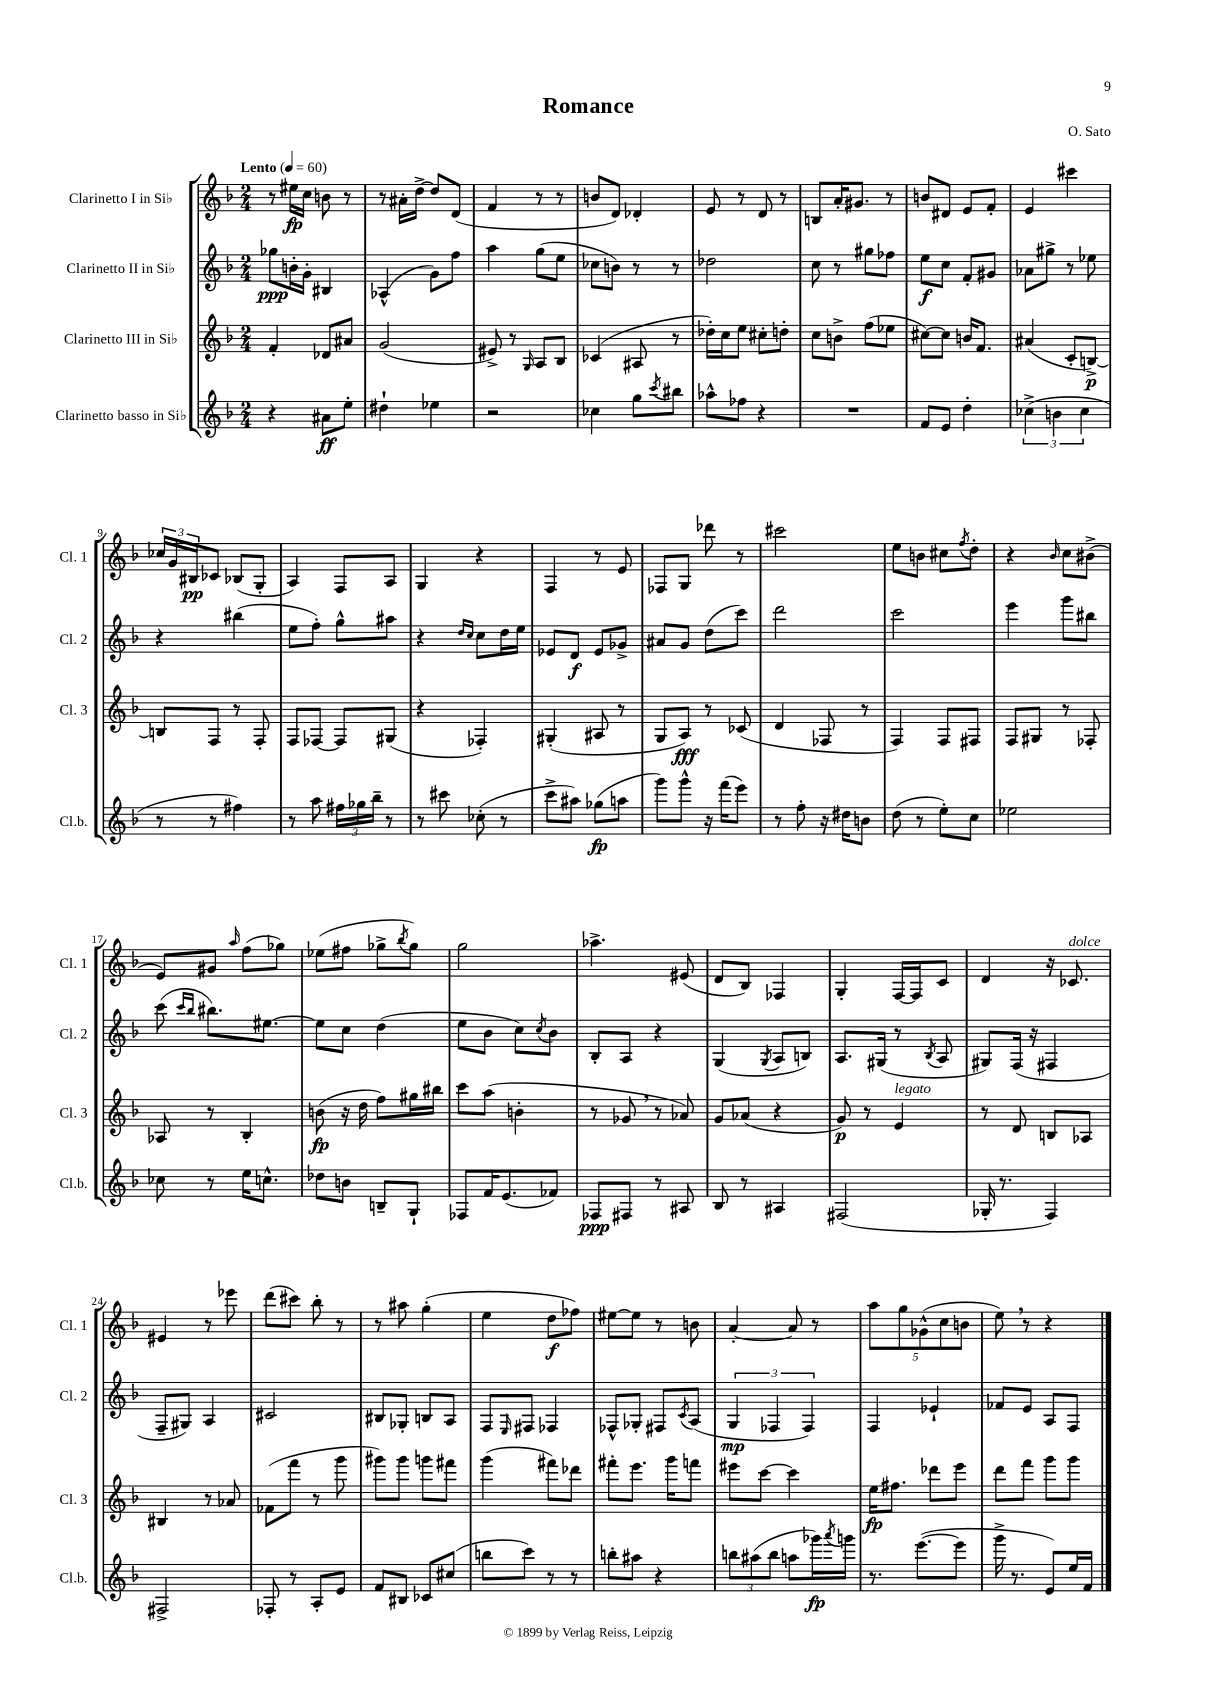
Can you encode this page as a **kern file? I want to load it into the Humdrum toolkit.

**kern	**kern	**kern	**kern
*staff4	*staff3	*staff2	*staff1
*clefG2	*clefG2	*clefG2	*clefG2
*k[b-]	*k[b-]	*k[b-]	*k[b-]
*M2/4	*M2/4	*M2/4	*M2/4
*MM60	*MM60	*MM60	*MM60
4r	4f'	8gg-	8r
.	.	16b'	16ee#
.	.	16g'	16cc
8a#	8d-	4B#	8b
8ee'	8a#	.	8r
=	=	=	=
4dd#`	(2g	(4A-^^	8r
.	.	.	16a#'
.	.	.	[16dd^
4ee-	.	8g)	8dd]
.	.	8ff	(8d
=	=	=	=
2r	8e#^)	4aa	4f
.	8r	.	.
.	16qqG	.	.
.	8A	(8gg	8r
.	8B-	8ee	8r
=	=	=	=
4cc-	(4c-	8cc-	8b
.	.	8b)	8d)
8gg	8A#	8r	4d-'
8qccc	.	.	.
8bb#	8r	8r	.
=	=	=	=
8aa-^^	16dd-')	2dd-	8e
.	16cc	.	.
8ff-	8ee	.	8r
4r	8cc#'	.	8d
.	8dd'	.	8r
=	=	=	=
2r	8cc	8cc	8B
.	8b^	8r	16a'
.	.	.	8.g#
.	(8ff	8gg#	.
.	8ee-	8ff-	8r
=	=	=	=
8f	[8cc#)	8ee	8b
8e	8cc#]	8cc	8d#
4dd'	16b	8f'	8e
.	8.f	.	.
.	.	8g#	8f'
=	=	=	=
(6cc-^	(4a#	8a-	4e
.	.	8gg#^	.
6b	.	.	.
.	8c'	8r	4ccc#
6cc-	.	.	.
.	[8B^)	8ee-	.
=	=	=	=
8r	8B]	4r	24cc-
.	.	.	24g
.	.	.	24B#
8r	8F	.	8c-
4ff#)	8r	(4bb#	(8B-
.	8F'	.	8G'
=	=	=	=
8r	8F	8ee	4A)
8aa	[8F-	8ff')	.
24ff#	8F-]	8gg^^	8F
24gg-	.	.	.
24bb-~	.	.	.
8r	(8G#	8aa#	8A
=	=	=	=
8r	4r	4r	4G
8ccc#	.	.	.
.	.	16qqdd	.
.	.	16qqcc	.
(8cc-'	4F-')	8cc	4r
8r	.	16dd	.
.	.	16ee	.
=	=	=	=
8ccc^	(4G#'	8e-	4F
8aa#)	.	8d	.
(8gg-	8A#	8e-	8r
8aa	8r	8g-^	8e
=	=	=	=
8ggg)	8G	8a#	8F-
8ggg^^	8A)	8g	8G
16r	8r	(8dd	8ddd-
(16fff	.	.	.
8eee)	(8c-	8ccc)	8r
=	=	=	=
8r	4d	2ddd	2ccc#
8ff'	.	.	.
16r	8F-	.	.
16dd#	.	.	.
8b	8r	.	.
=	=	=	=
(8dd	4F)	2ccc	8ee
8r	.	.	8b
8ee')	8F	.	8cc#
.	.	.	8qff
8cc	8F#	.	8dd'
=	=	=	=
2ee-	8F	4eee	4r
.	8G#	.	.
.	.	.	16qqb-
.	8r	8ggg	8cc
.	8F-'	8bb#	(8b#^
=	=	=	=
8cc-	8A-	(8ccc	8e)
.	.	16qqccc	.
.	.	16qqbb-	.
8r	8r	8.bb#)	8g#
.	.	.	16qqaa
16ee	4B-'	.	(8ff
8.cc^^	.	[8.ee#	.
.	.	.	8gg-)
=	=	=	=
8dd-	(8b	8ee#]	(8ee-
8b	16r	8cc	8ff#
.	16dd	.	.
8B~	8ff)	(4dd	8gg-^
.	.	.	8qbb-
8G`	16gg#	.	8gg-)
.	16bb#	.	.
=	=	=	=
8F-	8ccc	8ee	2gg
16f	(8aa	8b-	.
(8.e	.	.	.
.	4b'	8cc)	.
.	.	8qcc	.
8f-)	.	8b-	.
=	=	=	=
8F-	8r	8B-'	4.aa-^
8F#	8g-	8A	.
8r	8r	4r	.
8A#	8a-)	.	(8e#
=	=	=	=
8B-	8g	(4G	8d
8r	(8a-	.	8B-)
.	.	8qG	.
4A#	4r	8A	4F-
.	.	8B)	.
=	=	=	=
(2F#	8g)	8.A	4G'
.	8r	.	.
.	.	(16G#	.
.	4e	8r	[16F
.	.	.	16F]
.	.	8qB-	.
.	.	8A	8c
=	=	=	=
16G-'	8r	8G#)	4d
8.r	.	.	.
.	8d	(16F	.
.	.	16r	.
4F)	8B	4F#	16r
.	.	.	8.c-
.	8A-	.	.
=	=	=	=
2F#^	4B#	8F~	4e#
.	.	8G#)	.
.	8r	4A	8r
.	8a-	.	8eee-
=	=	=	=
8F-'	(8f-	2c#	(8ddd
8r	8fff	.	8ccc#)
8A'	8r	.	8bb-'
8e	8ggg	.	8r
=	=	=	=
8f	8ggg#)	8B#	8r
8B#	8ggg#	8G-'	8aa#
8c-	8ggg	8B	(4gg'
(8cc#	8fff#	8A	.
=	=	=	=
8bb	(4ggg	8F	4ee
.	.	16qqE	.
8ccc)	.	8F#	.
8r	8fff#)	4F-	8dd
8r	8ddd-	.	8ff-)
=	=	=	=
8bb'	8fff#'	8F-^^	[8ee#
8aa#	8.eee	8G-'	8ee#]
4r	.	8F#	8r
.	16ggg	.	.
.	.	8qc	.
.	8fff	(8A	8b
=	=	=	=
12bb	8eee#	6G	[4a'
(12aa#	.	.	.
.	[8ccc	.	.
12bb	.	6F-	.
8aa	4ccc]	.	8a]
.	.	6F-)	.
16ggg-)	.	.	8r
8qaaa	.	.	.
16ggg	.	.	.
=	=	=	=
8.r	16ee	4F	10aa
.	8.ff#	.	.
.	.	.	10gg
([8.eee	.	.	.
.	.	.	(10g-^^
.	8ddd-	4e-`	.
.	.	.	10cc
8eee]	8eee	.	.
.	.	.	10b
=	=	=	=
16ggg^	8ddd	8f-	8ee)
8.r	.	.	.
.	8fff	8e	8r
8e)	8ggg	8A	4r
16ee	8ggg	8F	.
16f	.	.	.
==	==	==	==
*-	*-	*-	*-
